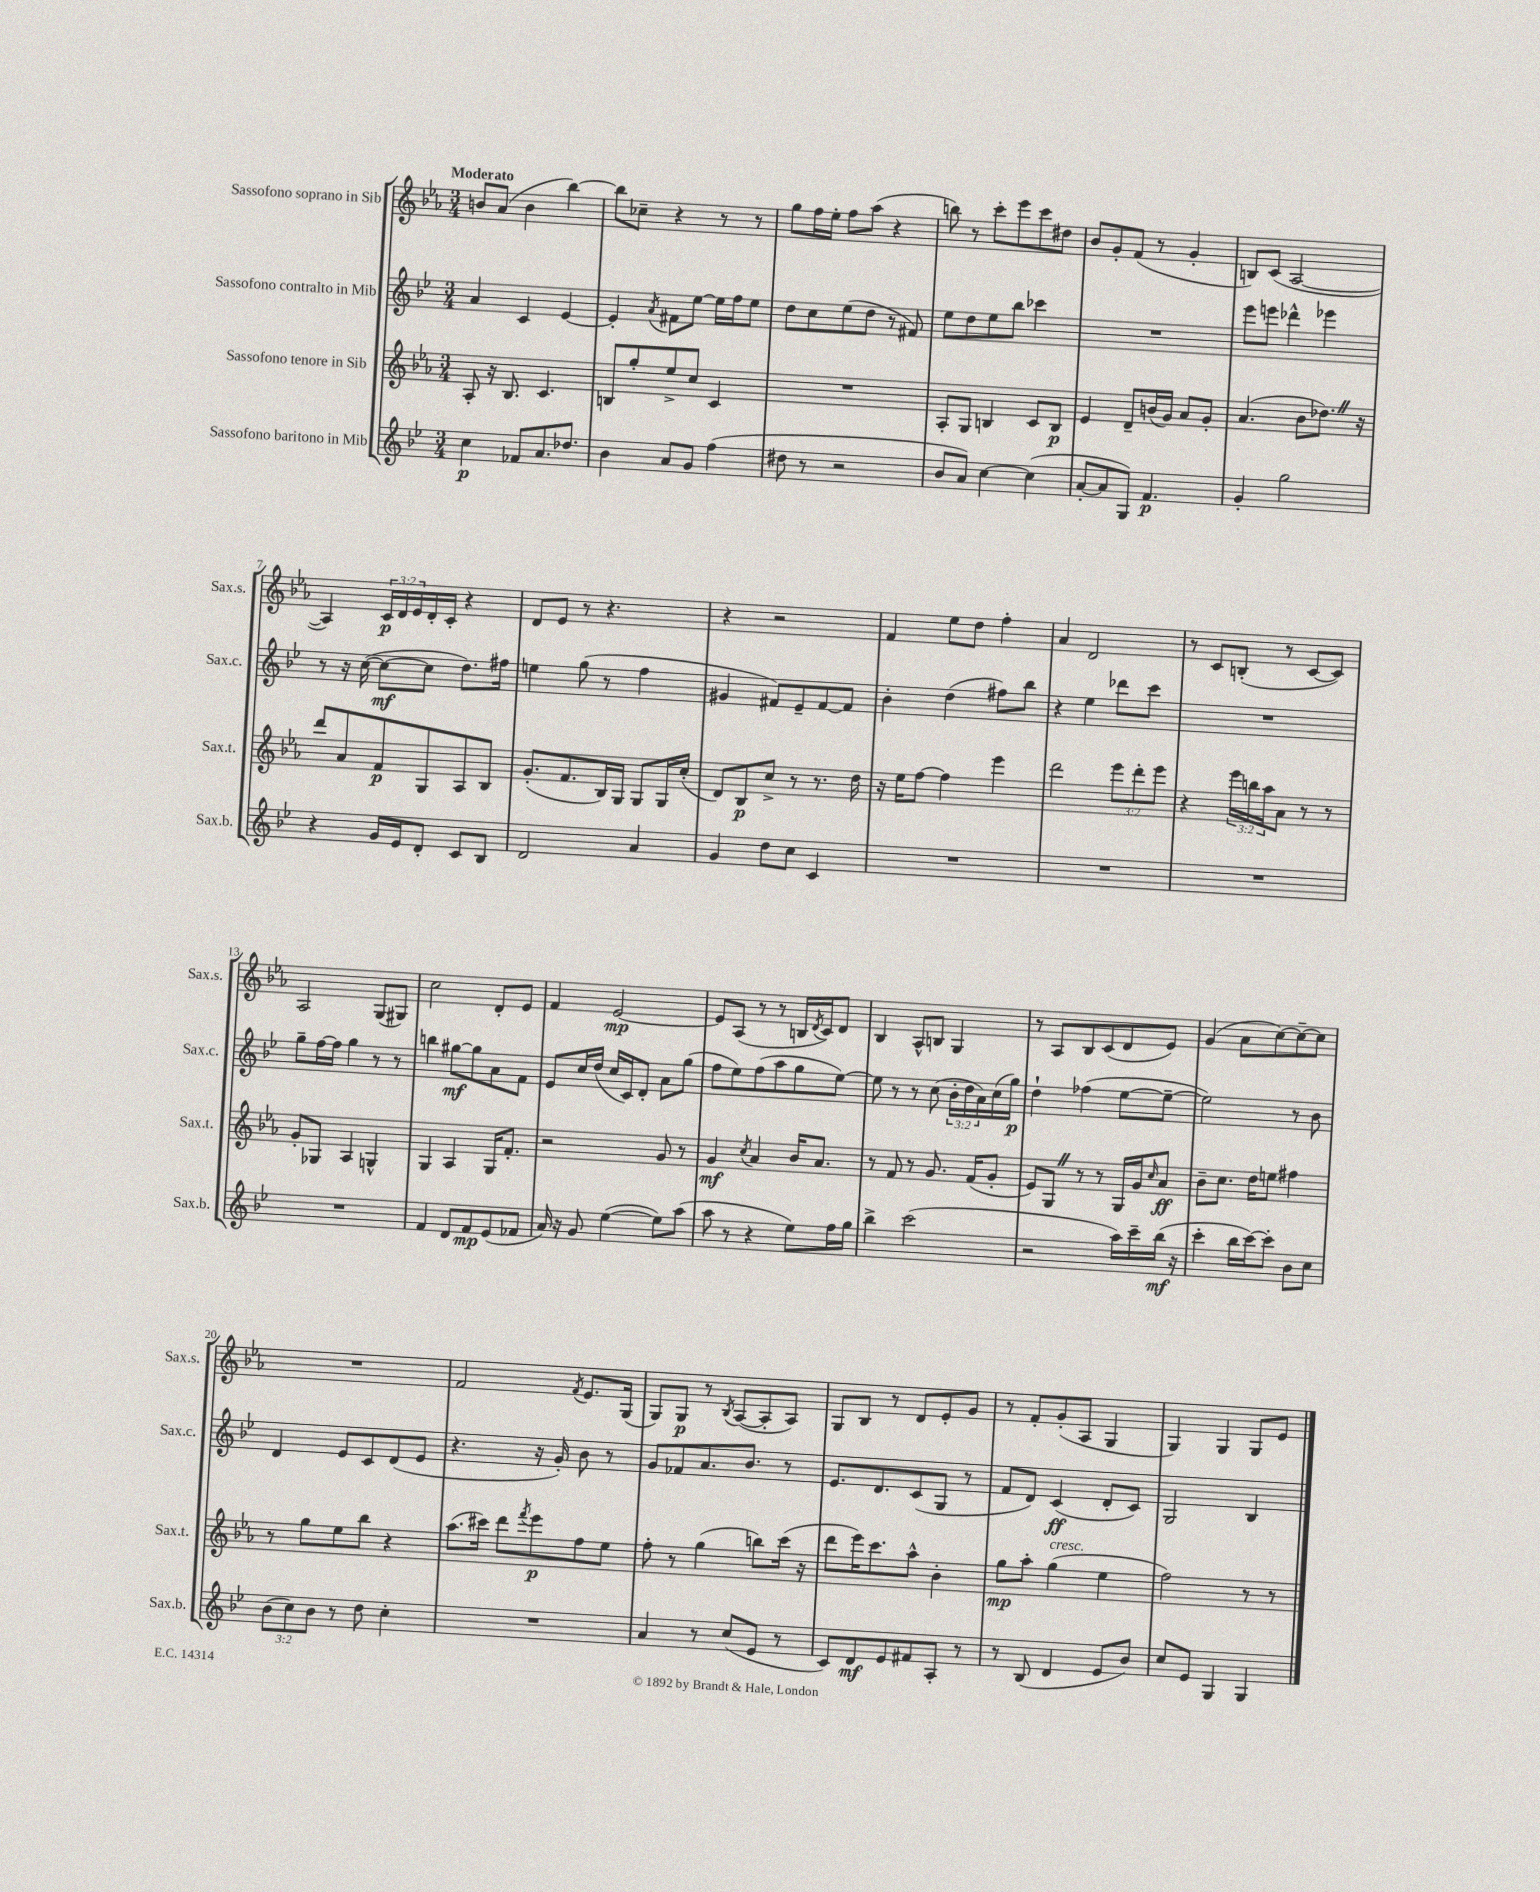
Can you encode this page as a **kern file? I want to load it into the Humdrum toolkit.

**kern	**kern	**kern	**kern
*staff4	*staff3	*staff2	*staff1
*clefG2	*clefG2	*clefG2	*clefG2
*k[b-e-]	*k[b-e-a-]	*k[b-e-]	*k[b-e-a-]
*M3/4	*M3/4	*M3/4	*M3/4
4cc\	8A-'/	4a/	8b/L
.	16r	.	(8a-/J
.	8.B-/	.	.
8f-/L	.	4c/	4b\
8.a/	4.c/	.	.
.	.	[4e-/	[4bb-\)
8.dd-/J	.	.	.
=	=	=	=
4b-\	8B/L	4e-'/]	8bb-\]L
.	8gg'/	.	8cc-~\J
.	.	8qa/	.
8a/L	8ee-^/	8f#\L	4r
8g/J	8cc/J	[8ee-\J	.
(4ff\	4c/	16ee-\]LL	8r
.	.	16ff\J	.
.	.	8ee-\J	8r
=	=	=	=
8dd#\	2.r	8dd\L	8gg\L
8r	.	8cc\	16ff\L
.	.	.	16ee-'\JJ
2r	.	(8ee-\	8ff\L
.	.	8dd\J	(8aa-\J
.	.	8r	4r
.	.	8f#/)	.
=	=	=	=
8b-/L	8A-'/L	8ee-\L	8bb\)
8a/J)	8G/J	8dd\	8r
[4cc\	4B/	8ee-\	8ccc'\L
.	.	8bb-\J	8eee-\
(4cc\]	8c/L	4ccc-\	8ccc\
.	8B/J	.	8dd#\J
=	=	=	=
[8a'/L	4e-/	2.r	8b-/L
8a/]	.	.	8g'/
8G/J)	8d~/L	.	(8f/J
4.f/	(16b/L	.	8r
.	16g/JJ)	.	.
.	8a-/L	.	4g'/
.	8g'/J	.	.
=	=	=	=
4g'/	(4.a-/	8eee-\L	8B/L)
.	.	8eee\J	(8c/J
2gg\	.	4ddd-^^\	[2A-/
.	8b-\L	.	.
.	8.dd-\J)	4eee-\	.
.	16r	.	.
=	=	=	=
4r	8ddd/L	8r	4A-/])
.	8a-/	16r	.
.	.	([16cc\	.
16g/LL	8f/	8cc\_L	24c/LL
.	.	.	24d/
16e-/J	.	.	.
.	.	.	24e-/
8d'/J	8G/	8cc\]J	16d'/
.	.	.	16c'/JJ
8c/L	8A-/	8.dd\L)	4r
8B-/J	8B-/J	.	.
.	.	16ff#\Jk	.
=	=	=	=
2d/	(8.g'/L	4ee\	8d/L
.	.	.	8e-/J
.	8.f/	.	.
.	.	(8gg\	8r
.	16B-/L)	8r	4.r
.	16G/JJ	.	.
4a/	8G/L	4ff\	.
.	16G/L	.	.
.	(16cc'/JJ	.	.
=	=	=	=
4g/	8d/L)	4g#/	4r
.	8B-/	.	.
8dd\L	8cc^/J	8f#/L)	2r
8cc\J	8r	8e-~/	.
4c/	8.r	[8f#/	.
.	.	8f#/]J	.
.	16dd\	.	.
=	=	=	=
2.r	16r	4b-'\	4f/
.	16ee-\LK	.	.
.	[8ff\J	.	.
.	4ff\]	(4dd\	8ee-\L
.	.	.	8dd\J
.	4eee-\	8ff#\L)	4ff'\
.	.	8bb-\J	.
=	=	=	=
2.r	2ddd\	4r	4a-/
.	.	4ee-\	2d/
.	12eee-\L	8ddd-\L	.
.	12ddd'\	.	.
.	.	8ccc\J	.
.	12eee-\J	.	.
=	=	=	=
2.r	4r	2.r	8r
.	.	.	8c/L
.	24eee-\LL	.	(8B'/J
.	24bb\	.	.
.	24aa-\J	.	.
.	8a-\J	.	8r
.	8r	.	[8c/L
.	8r	.	8c/]J)
=	=	=	=
2.r	8g'/L	8gg~\L	2A-/
.	8G-/J	[16ff\L	.
.	.	16ff\]JJ	.
.	4A-/	4gg\	.
.	4G^^/	8r	(8G/L
.	.	8r	8G#/J)
=	=	=	=
4f/	4G/	4bb\	2cc\
8d/L	4A-/	[8gg#\L	.
8f/	.	8gg#\]	.
(8e-/	16G/LK	8a\	8d'/L
.	8.f'/J	.	.
8f-/J	.	8f\J	8e-/J
=	=	=	=
16a/)	2r	8e-/L	4f/
16r	.	.	.
8g/	.	16cc/L	.
.	.	(16dd/JJ	.
([4ee-\	.	16cc/LL	[2e-/
.	.	16c/J)	.
.	.	8d'/J	.
8ee-\]L)	8g/	8a\L	.
(8aa\J	8r	(8gg\J	.
=	=	=	=
8aa\	4g/	8ff\L	8e-/]L
8r	.	8ee-\)	(8A-/J
.	8qcc/	.	.
4r	4a-/	(8ff\	8r
.	.	8aa\	8r
8ee-\L)	16b-/LK	8gg\	16B/LL
.	.	.	8qd/
.	8.a-/J	.	16c/J)
16ff\L	.	[8ee-\J)	8d/J
16gg\JJ	.	.	.
=	=	=	=
4bb-^\	8r	8ee-\]	4B-/
.	8f/	8r	.
(2ccc\	8r	8r	8A-^^/L
.	8.g/	(8cc\	8B/J
.	.	24b-'\LL	4G/
.	.	24dd\	.
.	(16f/LK	.	.
.	.	24a\)	.
.	8g'/J	(16cc\	.
.	.	16gg\JJ)	.
=	=	=	=
2r	8e-/L)	4dd`\	8r
.	8G/J	.	8A-/L
.	8r	(4ff-\	8B-/
.	8r	.	(8c/
16aa\LL)	16G/LL	[8ee-\L	8d/
16ccc~\	16g/J	.	.
.	16qqcc/	.	.
(16bb-\JJ	8a-/J	8ee-~\_J	8e-/J)
16r	.	.	.
=	=	=	=
4ccc'\	8b-~\L	2ee-\])	(4g/
.	8.cc\J	.	.
16bb-\LL	.	.	8a-\L
[16ccc\J)	16dd\LK	.	.
8ccc'\]J	8ee\J	.	[8cc\)
8b-\L	4ff#\	8r	8cc~\_
8cc\J	.	8b-\	8cc\]J
=	=	=	=
(12b-\L	8r	4d/	2.r
12cc\)	.	.	.
.	8gg\L	.	.
12b-\J	.	.	.
8r	8ee-\	8e-/L	.
8dd\	8bb-\J	8c/	.
4cc'\	4r	(8d/	.
.	.	8e-/J	.
=	=	=	=
2.r	(8.aa-\L	4.r	2f/
.	16ccc#\Jk)	.	.
.	8ddd\L	.	.
.	8qfff/	.	.
.	8eee-\	16r	.
.	.	16g'/)	.
.	.	.	8qf/
.	8ff\	8b-\	8.e-/L
.	8ee-\J	8r	.
.	.	.	(16G/Jk
=	=	=	=
4a/	8ff'\	8g/L	8G/L)
.	8r	8f-/	8G/J
8r	(4gg\	8.a/	8r
.	.	.	8qB-/
(8cc/L	.	.	([8A-/L
.	.	8.b-/J	.
8e-/J	8bb\L)	.	8A-'/]
8r	(16ccc\Jk	8r	8A-/J)
.	16r	.	.
=	=	=	=
8c/L)	8ddd\L	8.e-/L	8G/L
8d/	16eee-\K)	.	8B-/J
.	8.ccc\	8.d/	.
8e-/	.	.	8r
8f#/	8aa-^^\J	(8c/	8d/L
8A'/J	4b-'\	8G/J	8e-'/
8r	.	8r	8g/J
=	=	=	=
8r	8gg\L	8f/L	8r
(8B-/	8aa-'\J	8d/J)	8f'/L
4d/	(4gg\	(4c/	(8g'/
.	.	.	8A-/J
8e-/L	4ee-\	8d'/L	4G/
8b-/J)	.	8c/J)	.
=	=	=	=
8cc/L	2ff\)	2G/	4G/)
8e-/J	.	.	.
4G/	.	.	4G/
4G/	8r	4B-/	8G/L
.	8r	.	8e-/J
==	==	==	==
*-	*-	*-	*-
